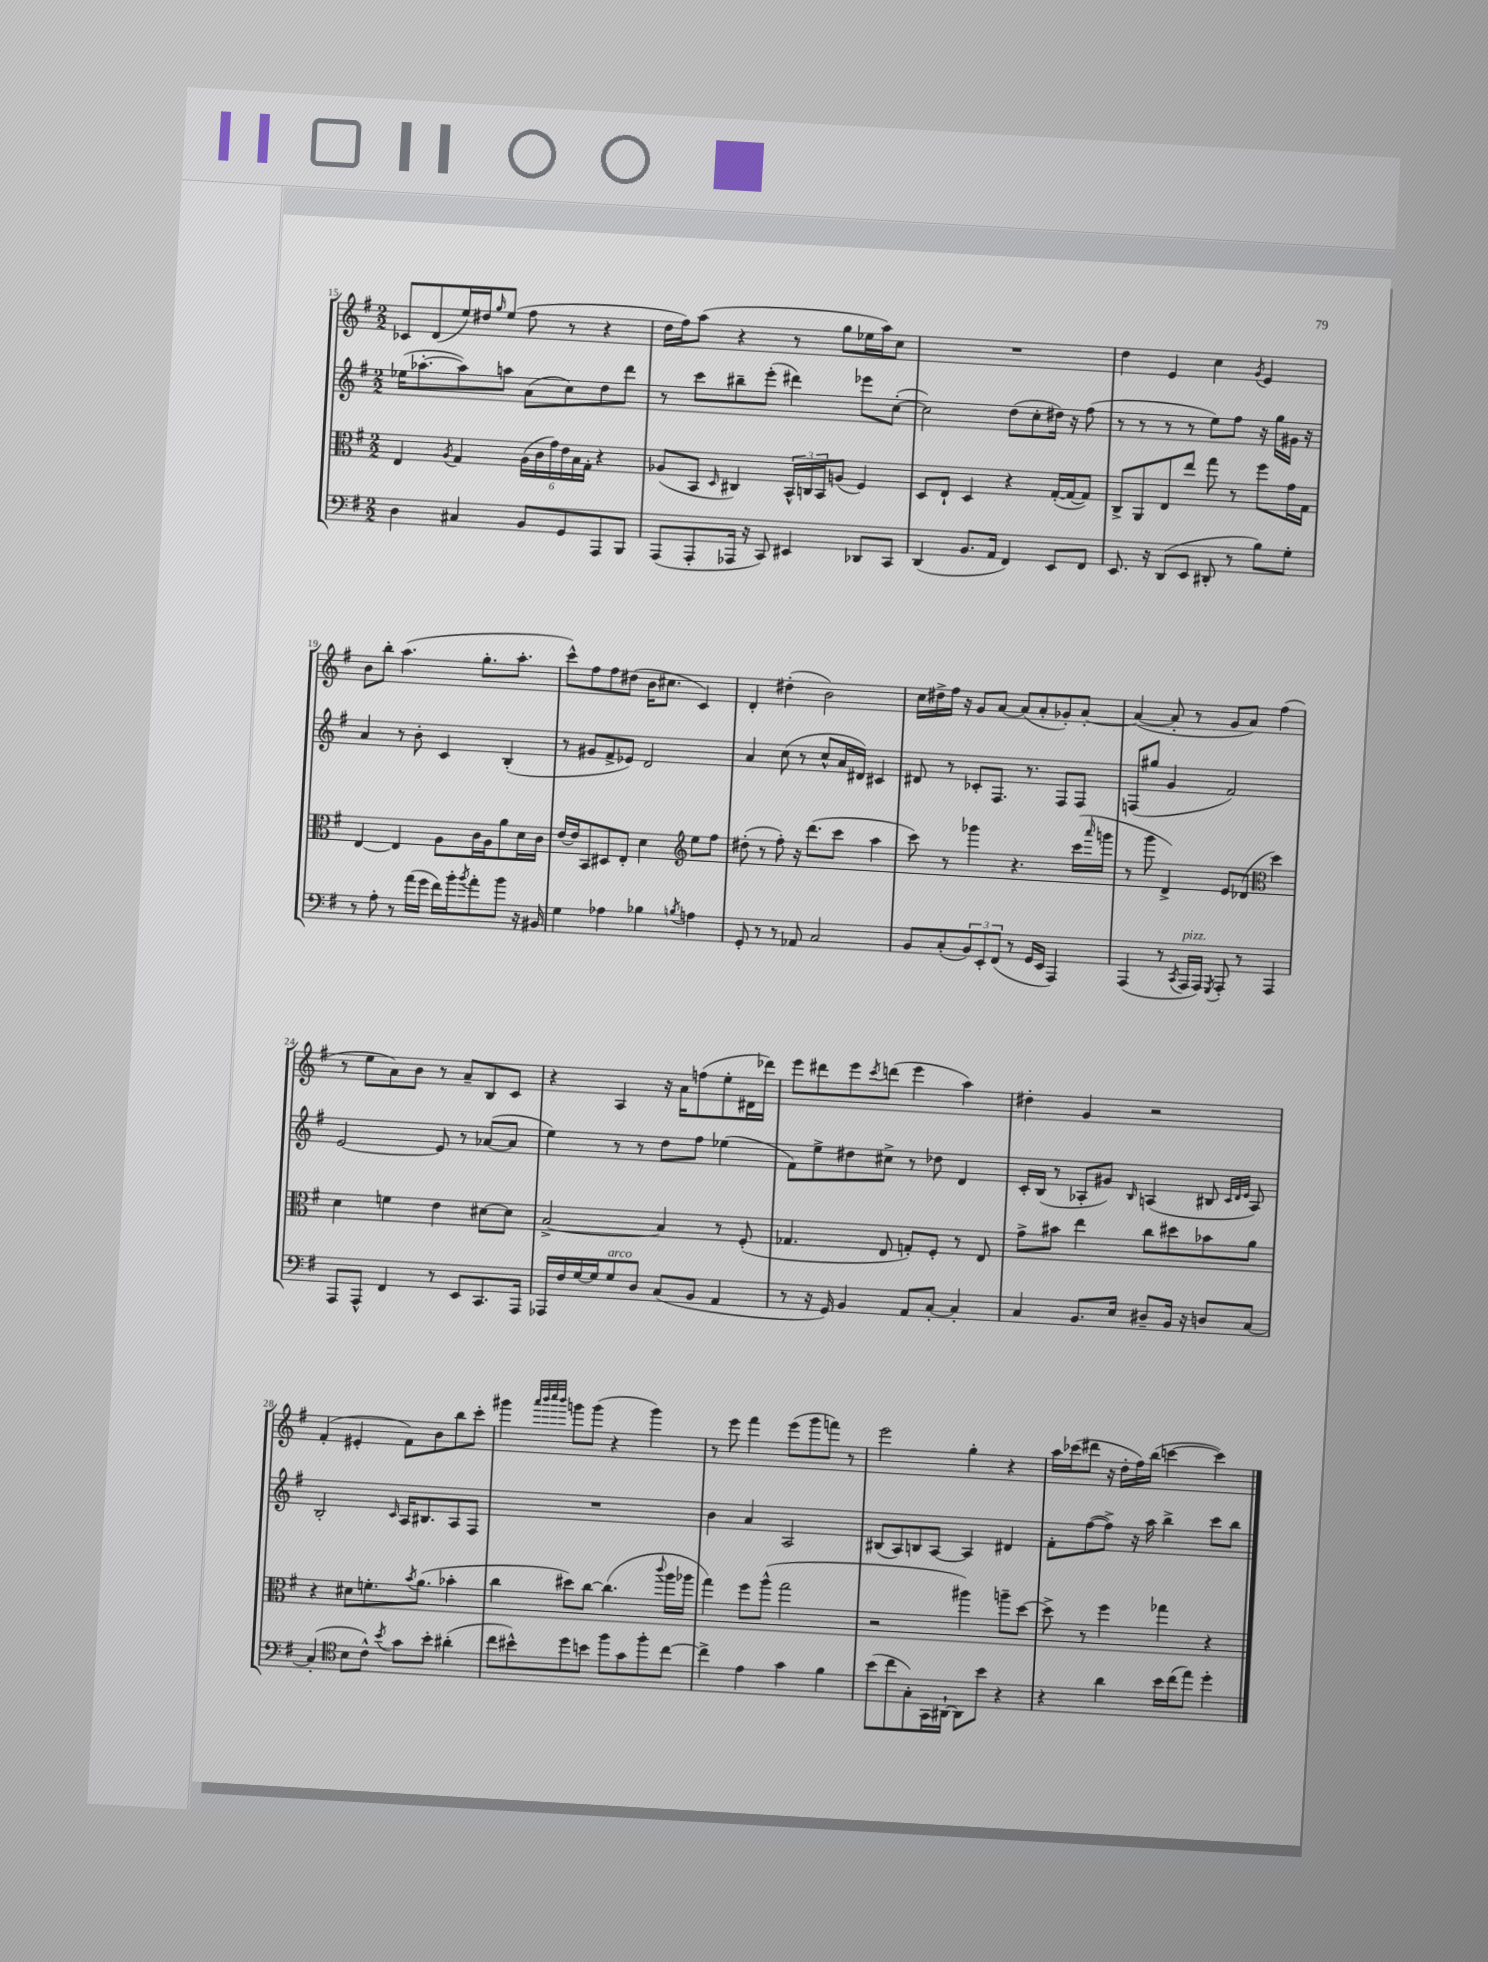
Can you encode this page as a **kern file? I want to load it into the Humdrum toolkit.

**kern	**kern	**kern	**kern
*part4	*part3	*part2	*part1
*staff4	*staff3	*staff2	*staff1
*clefF4	*clefC3	*clefG2	*clefG2
*k[f#]	*k[f#]	*k[f#]	*k[f#]
*M2/2	*M2/2	*M2/2	*M2/2
=15	=15	=15	=15
4D\	4E/	(16ee-X\KL	8c-X/L
.	.	[8.aa-X'\	.
.	.	.	(8d/
.	8qA/	.	.
4C#X/	4G/	8aa-\])	16ee/L)
.	.	.	16dd#X/J
.	.	.	16qqgg/
.	.	8aan\J	(8ee/J
8BB/L	(24A\LL	(8a\L	8ff#\
.	24c\	.	.
.	24g\)	.	.
8GG/	24e\	8cc\)	8r
.	24B\	.	.
.	24G'\JJ	.	.
8AAA/	4r	8dd\	4r
8BBB/J	.	8ddd\J	.
=16	=16	=16	=16
(8AAA/L	(8A-X/L	8r	16dd\LL
.	.	.	16ff#\J)
8AAA'/	8BB/J	8ccc\L	(8aa\J
.	16qqD/	.	.
16AAA-X/Jk	4C#X/)	8bb#X~\	4r
16r	.	.	.
8CC/)	.	(8eee'\J	.
4EE#X/	24BB^^/LL	4ddd#X\)	8r
.	24Cn/	.	.
.	24BB/J	.	.
.	(8An/J	.	8gg\L
8DD-X/L	4F#/)	8eee-X\L	16ee-X\L
.	.	.	16aa\J)
8CC/J	.	([8cc'\J	8cc\J
=17	=17	=17	=17
(4DD/	8D/L	2cc\])	1r
.	8E`/J	.	.
8.BB/L	4D/	.	.
16AA/Jk	.	.	.
4FF#/)	4r	(8dd\L	.
.	.	8cc'\	.
8EE/L	([16G'/LL	16dd#X\Jk)	.
.	16G/J_	16r	.
8FF#/J	8G/J])	(8ff#\	.
=18	=18	=18	=18
8.EE/	8C^/L	8r	4dd\
.	8AA/	8r	.
16r	.	.	.
(8DD/L	8E/	8r	4e/
8EE/J	8ee/J	8r	.
8DD#X'/	8gg\	8ee\L)	4cc\
8r	8r	8ff#\J	.
.	.	.	8qg/
8B\L)	8ff#\L	16r	4e/
.	.	16gg\LL	.
8G'\J	16g\L	16g#X\JJ	.
.	16G\JJ	16r	.
!!LO:LB:g=z
=19	=19	=19	=19
8r	[4E/	4a/	8b\L
8A'\	.	.	8bb'\J
8r	4E/]	8r	(4.aa\
(16a\LL	.	8b'\	.
16g\JJ	.	.	.
16f#\LL)	8A\L	4c/	.
16b'\J	.	.	.
8qb/	.	.	.
8a'\	16c\L	.	8.gg'\L
.	16A\J	.	.
8b\J	8a\	(4B'/	.
.	.	.	8.aa'\J
16r	16d\L	.	.
16BB#X/	16c\JJ	.	.
=20	=20	=20	=20
4G\	[16e/LL	8r	8ccc^^\L)
.	16e/J]	.	.
.	8BB/	8g#X/L	8ff#\
4A-X\	8D#X/	8f#^/	8ff#\
.	8E'/J	8e-X/J)	(8dd#X\J
4B-X\	4d\	2d/	16b\KL
.	.	.	8.cc#X\J
8qBn/	.	.	.
*	*clefG2	*	*
4An\	8ee\L	.	4c/)
.	8ff#\J	.	.
=21	=21	=21	=21
8GG'/	(8dd#X'\	4a/	4d'/
8r	8r	.	.
8r	8ff#'\)	(8cc\	(4dd#X'\
8AA-X/	16r	8r	.
.	(8.ddd\L	.	.
2C/	.	8cc^^/L	2b\)
.	8ccc\J	16a/L	.
.	.	16d#X/JJ)	.
.	4aa\	4c#X/	.
=22	=22	=22	=22
8BB/L	8ccc\)	8d#X/	16cc\LL
.	.	.	16dd#X^\
(8C'/	8r	8r	16ff#\JJ
.	.	.	16r
12BB/)	4ggg-X\	8c-X'/L	8g/L
12EE'/	.	.	.
.	.	8.F#/J	[8a/J
(12FF#/J	.	.	.
8r	4.r	.	(8a/L]
.	.	8.r	.
16GG/LL	.	.	8a'/
16EE/JJ	.	.	.
4AAA/)	.	8F#/L	8g-X'/)
.	(16ccc\LL	8F#/J	[8a'/J
.	16qqaaa/	.	.
.	16gggn\JJ	.	.
=23	=23	=23	=23
(4AAA/	8r	(8Fn/L	(4a/_
.	8ggg\	8gg#X/J	.
8r	4d^/)	4g/	8a'/]
8qCC/	.	.	.
!LO:TX:a:i:t=pizz.	!	!	!
16AAA/LL	.	.	8r
16AAA/JJ)	.	.	.
8qGGG/	.	.	.
8AAA'/	8e/L	2f#/)	8g/L
8r	(8d-X/J	.	8a/J)
*	*clefC3	*	*
4AAA/	4dd\)	.	(4ff#\
!!LO:LB:g=z
=24	=24	=24	=24
8AAA/L	4d\	[2e/	8r
8AAA^^/J	.	.	8ee\L
4FF#/	4fn\	.	8a\)
.	.	.	8b\J
8r	4e\	8e/]	8r
8EE/L	.	8r	8a~/L
8.CC/	[8d#X\L	([8a-X/L	8B/
.	8d#\J]	8a-/J]	8c/J
16AAA/Jk	.	.	.
=25	=25	=25	=25
16AAA-X/LL	[2B^/	4ee\)	4r
16F#/	.	.	.
[16G/	.	.	.
16G/J]	.	.	.
!LO:TX:a:i:t=arco	!	!	!
8G/	.	8r	4A/
8D/J	.	8r	.
(8C/L	4B/]	8dd\L	16r
.	.	.	16a\KL
8BB/J	.	8ff#\J	(8ffn\
4AA/	8r	(4ee-X\	8ee'\
.	(8F#'/	.	16d#X\L
.	.	.	16ddd-X\JJ)
=26	=26	=26	=26
8r	4.G-X/	8f#\L)	8eee\L
16r	.	8ee^\	8ddd#X\
16GG/)	.	.	.
4BB/	.	8dd#X\	8eee\
.	.	.	8qccc/
.	8E/	8cc#X^\J	(8dddn\J
8AA/L	8Gn'/L)	8r	4eee\
[8C'/J	8F#'/J	8dd-X\	.
4C'/]	8r	4d/	4aa\)
.	8E/	.	.
=27	=27	=27	=27
4C/	8g^\L	16c'/LL	4dd#X'\
.	.	(16B/JJ	.
.	8b#X\J	8r	.
8.BB/L	4ee\	8A-X'/L	4g/
.	.	8g#X/J)	.
16E/Jk	.	.	.
.	.	16qqB/	.
8D#X~/L	8cc\L	(4An/	2r
16BB/Jk	8dd#X\	.	.
16r	.	.	.
8Dn/L	8b-X\	8B#X/	.
.	.	32qqc/LLL	.
.	.	32qqd/	.
.	.	32qqe/JJJ	.
[8C/J	8a\J	8A/)	.
!!LO:LB:g=z
=28	=28	=28	=28
(4C'/]	4r	2B'/	(4f#'/
*clefC4	*	*	*
8B\L	8d#X\L	.	4e#X'/
8c^^\J)	8.fn'\	.	.
8qb/	.	16qqc/	.
8g\L	.	16A/KL	8f#\L)
.	8qb/	.	.
.	(8.a\J	8.B#X/	.
8b'\J	.	.	8b\
(4a#X'\	4b-X'\	8A/	8bb\
.	.	8F#/J	8ccc'\J
=29	=29	=29	=29
8cc\L	4cc\	1r	4ggg#X\
8b#X^^\)	.	.	.
.	.	.	32qqaaa/LLL
.	.	.	32qqbbb/
.	.	.	32qqcccc/
.	.	.	32qqbbb/JJJ
8dd\	8dd#X\L)	.	8gggn\L
8bn\J	[8cc\J	.	(8ggg\J
8ff#\L	(4.cc\]	.	4r
8g\	.	.	.
8ff#'\	.	.	4ggg\)
.	8qqccc/	.	.
[8cc\J	16aa\LL	.	.
.	16aa-X\JJ	.	.
=30	=30	=30	=30
4cc^\]	4gg\)	4b\	8r
.	.	.	8eee\
4e\	8ff#\L	4a/	4fff#\
.	(8aa^^\J	.	.
4g\	2gg\	2A/	(8eee\L
.	.	.	8ggg\
4f#\	.	.	8fffn\J)
.	.	.	8r
=31	=31	=31	=31
(8b\L	2r	(8B#X/L	2eee\
8cc\	.	8A/)	.
8G'\)	.	8Bn/	.
16GG\L	.	[8A/J	.
[16AA#X`\JJ	.	.	.
8AA#\L]	4aa#X\)	4A/]	4gg'\
8b\J	.	.	.
4r	8aan~\L	4d#X/	4r
.	[8dd\J	.	.
=32	=32	=32	=32
4r	8dd^\]	8f#'\L	16aa\LL
.	.	.	(16ccc-X\J
.	8r	([8ff#\	8ddd#X\J
4a\	4ff#\	8ff#^\J])	16r
.	.	.	16dd'\LL
.	.	16r	16ff#\)
.	.	16aa\	(16bb\JJ
16b\LL	4gg-X\	4bb^\	[4cccn\
(16cc\J	.	.	.
8ee\J)	.	.	.
4dd'\	4r	8ccc\L	4ccc\])
.	.	8bb\J	.
==	==	==	==
*-	*-	*-	*-
